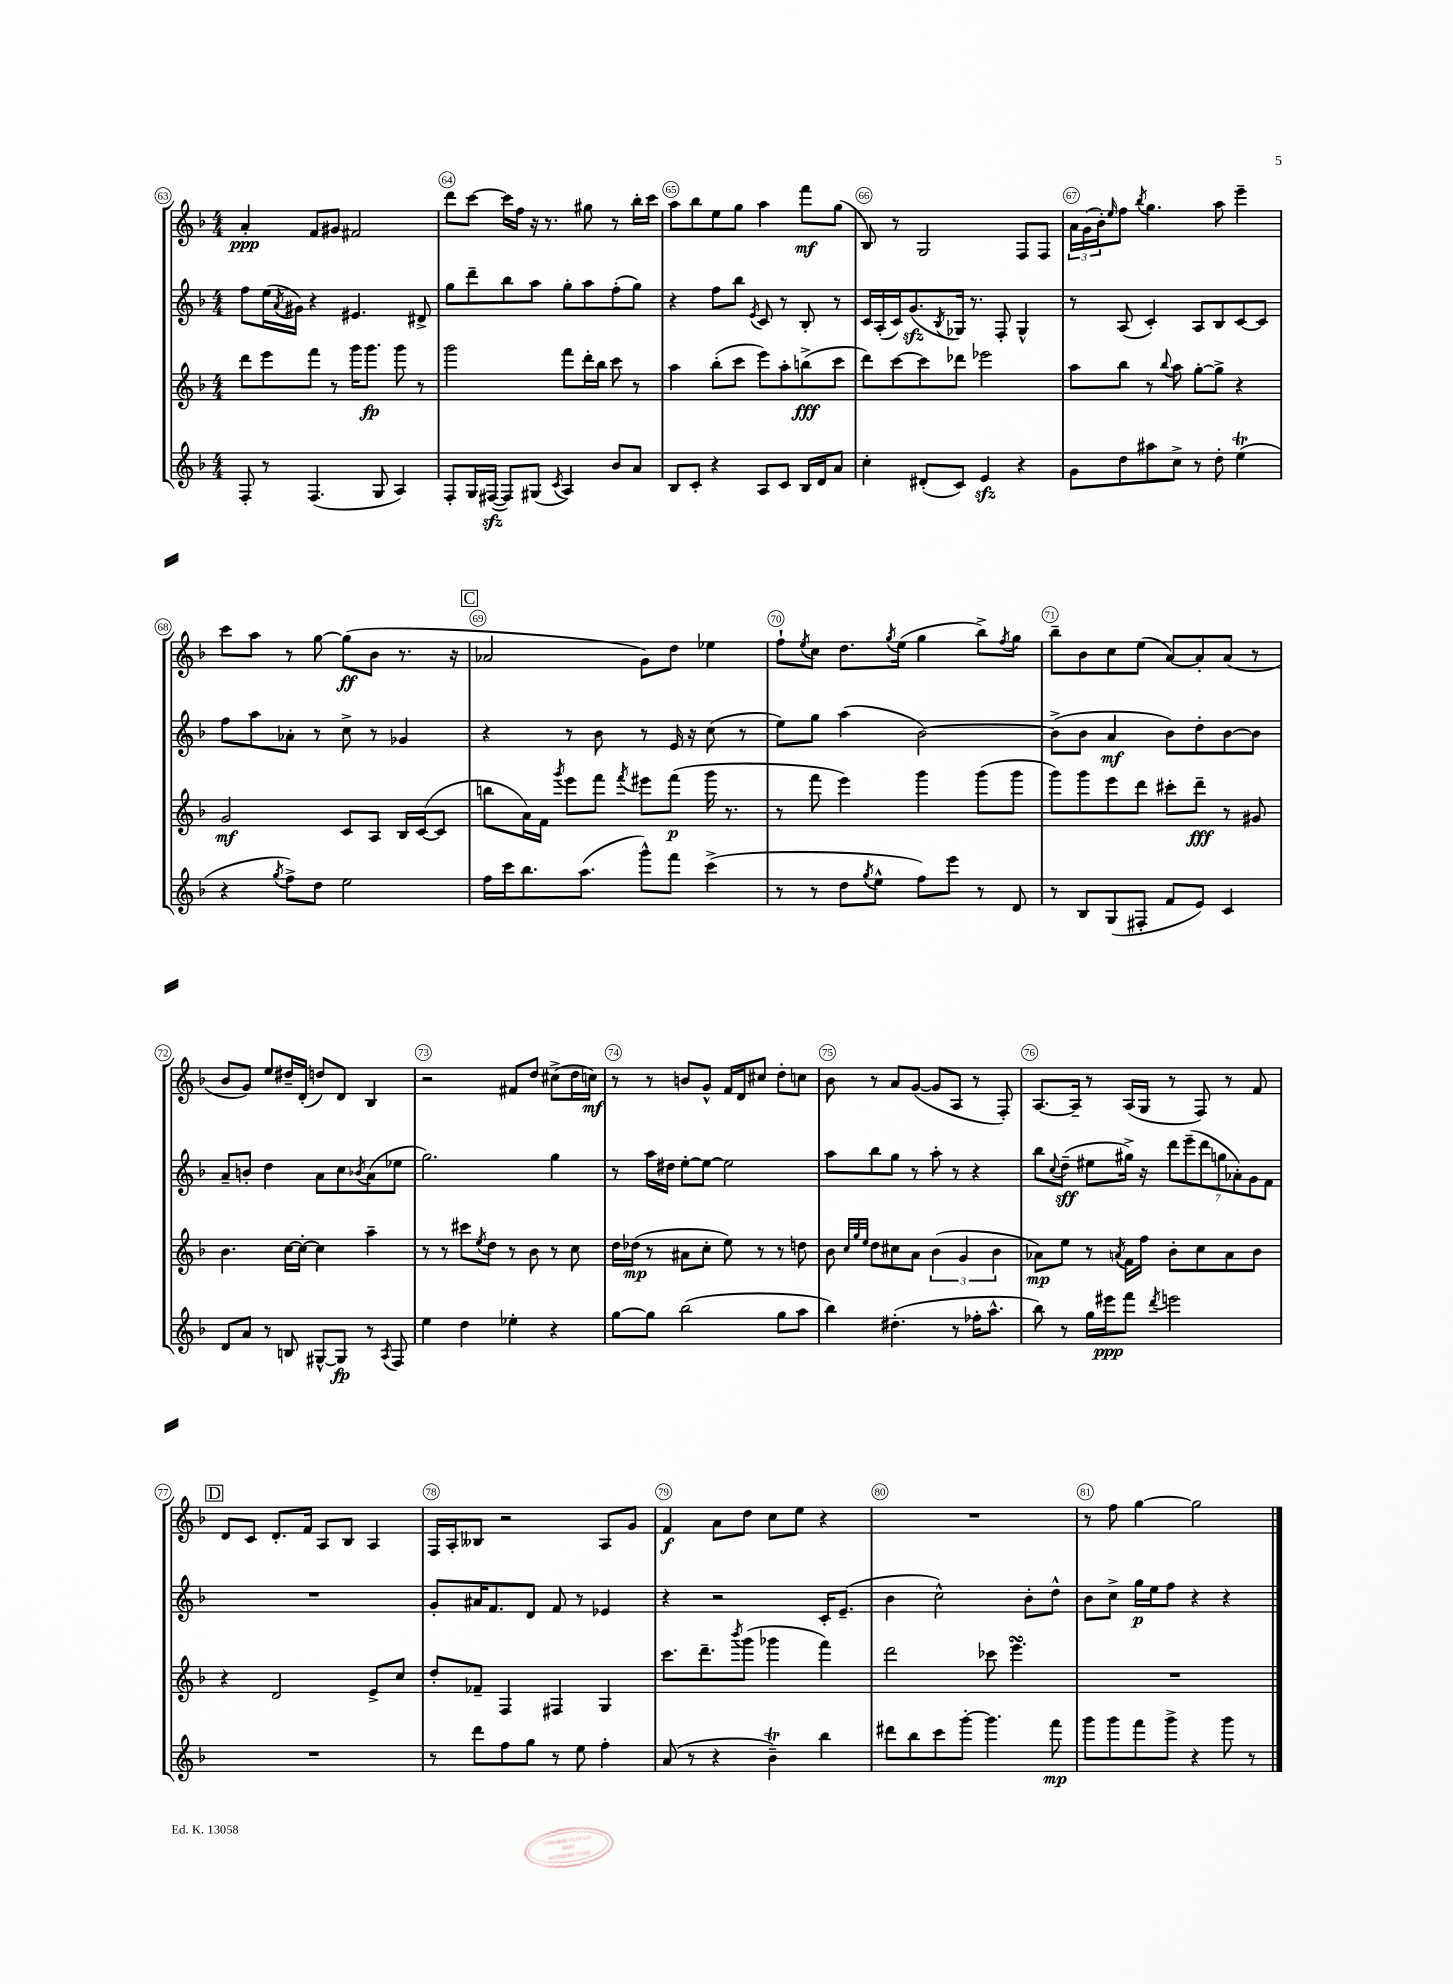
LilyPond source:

<<
\new StaffGroup <<
\new Staff = "s0" {
    \clef treble \key f \major \numericTimeSignature \time 4/4
    a'4-.\ppp f'8 gis'8 fis'2 |
    d'''8 c'''8~ c'''16 f''16 r16 r8. gis''8 r8 bes''16-. c'''16 |
    a''8 bes''8 e''8 g''8 a''4 f'''8\mf g''8( |
    bes8) r8 g2 f8 f8 |
    \tuplet 3/2 { a'16 g'16( bes'16-.) } \grace { e''16 } f''8 \acciaccatura { bes''8 } g''4. a''8 e'''4-- |
    c'''8 a''8 r8 g''8~ g''8\ff( bes'8 r8. r16 |
    \mark \markup { \box "C" } aes'2 g'8) d''8 ees''4 |
    f''8-! \acciaccatura { e''8 } c''8 d''8. \acciaccatura { g''8 } e''16( g''4 bes''8->) \acciaccatura { f''8 } g''8 |
    bes''8-- bes'8 c''8 e''8( a'8~) a'8-. a'8( r8 |
    bes'8 g'8) e''8 dis''16-- d'16-.( d''8) d'8 bes4 |
    r2 fis'8 d''8 cis''8->( d''16 c''16\mf) |
    r8 r8 b'8 g'8-^ f'16 d'16 cis''8 d''8-. c''8 |
    bes'8 r8 a'8 g'8~( g'8 a8 r8 f8-.) |
    a8.~ a16-- r8 a16( g16 r8 f8) r8 f'8 |
    \mark \markup { \box "D" } d'8 c'8 d'8.-. f'16 a8 bes8 a4 |
    f16 a16-. beses8 r2 a8 g'8 |
    f'4\f a'8 d''8 c''8 e''8 r4 |
    R1 |
    r8 f''8 g''4~ g''2 \bar "|." |
}
\new Staff = "s1" {
    \clef treble \key f \major \numericTimeSignature \time 4/4
    f''8 e''16( \acciaccatura { a'8 } gis'16) r4 eis'4. dis'8-> |
    g''8 d'''8-- bes''8 a''8 g''8-. a''8 f''8-.( g''8) |
    r4 f''8 bes''8 \acciaccatura { e'8 } c'8 r8 bes8-. r8 |
    c'16 a16-.( c'16) g'8.\sfz( \acciaccatura { bes8 } ges16) r8. f8-. ges4-^ |
    r8 a8( c'4-.) a8 bes8 c'8~ c'8 |
    f''8 a''8 aes'8-. r8 c''8-> r8 ges'4 |
    \mark \markup { \box "C" } r4 r8 bes'8 r8 e'16 r16 c''8( r8 |
    e''8) g''8 a''4( bes'2~) |
    bes'8->( bes'8 a'4\mf bes'8) d''8-. bes'8~ bes'8 |
    a'8-- b'8-. d''4 a'8 c''8 \acciaccatura { bes'8 } a'8( ees''8 |
    g''2.) g''4 |
    r8 a''16 dis''16 e''8~-. e''8~ e''2 |
    a''8 bes''8 g''8 r8 a''8-. r8 r4 |
    bes''8 \appoggiatura { c''8 } d''8--\sff( eis''8 gis''16->) r16 \tuplet 7/4 { d'''8 e'''8--( d'''8 g''8 aes'8-.) g'8 f'8 } |
    \mark \markup { \box "D" } R1 |
    g'8-. ais'16 f'8. d'8 f'8 r8 ees'4 |
    r4 r2 c'16-. e'8.--( |
    bes'4 c''2-^) bes'8-. d''8-^ |
    bes'8 c''8-> g''16\p e''16 f''8 r4 r4 \bar "|." |
}
\new Staff = "s2" {
    \clef treble \key f \major \numericTimeSignature \time 4/4
    d'''8 e'''8 f'''8 r8 g'''16 g'''8.\fp g'''8 r8 |
    g'''2 f'''8 d'''16-. bes''16 c'''8 r8 |
    a''4 bes''8-.( c'''8 e'''8) a''8-. b''8->\fff( c'''8 |
    d'''8) c'''8~ c'''8 des'''8 ees'''2 |
    a''8 bes''8 r8 \appoggiatura { bes''8 } a''8 g''8~-. g''8-> r4 |
    g'2\mf c'8 a8 bes16 c'16~( c'8 |
    \mark \markup { \box "C" } b''8 a'16) f'16 \acciaccatura { g'''8 } e'''8 f'''8 \acciaccatura { f'''8 } eis'''8 f'''8\p( g'''16 r8. |
    r8 f'''8 e'''4) g'''4 g'''8( g'''8 |
    g'''8) g'''8 e'''8 d'''8 cis'''8-. d'''8--\fff r8 gis'8 |
    bes'4. c''16~ c''16~-. c''4 a''4-- |
    r8 r8 cis'''8 \acciaccatura { e''8 } d''8 r8 bes'8 r8 c''8 |
    d''16 des''16\mp( r8 ais'8 c''8-. e''8) r8 r8 d''8 |
    bes'8 \grace { c''32 g''32 e''32 } d''8 cis''8 a'8 \tuplet 3/2 { bes'4( g'4 bes'4 } |
    aes'8\mp) e''8 r8 \acciaccatura { a'8 } f'16 f''16 bes'8-. c''8 a'8 bes'8 |
    \mark \markup { \box "D" } r4 d'2 e'8-> c''8 |
    d''8-. fes'8-- f4 fis4 g4 |
    c'''8. d'''8.-- \acciaccatura { bes'''8 } g'''8( ges'''4 f'''4) |
    d'''2 ces'''8 e'''4.\turn |
    R1 \bar "|." |
}
\new Staff = "s3" {
    \clef treble \key f \major \numericTimeSignature \time 4/4
    f8-. r8 f4.( g8 a4) |
    f8-. g16 fis16~\sfz( fis8) gis8( \acciaccatura { c'8 } a4) bes'8 a'8 |
    bes8 c'8-. r4 a8 c'8 bes16 d'16 a'8 |
    c''4-. dis'8-.( c'8) e'4\sfz r4 |
    g'8 d''8 ais''8 c''8-> r8 d''8-. e''4\trill( |
    r4 \acciaccatura { g''8 } f''8->) d''8 e''2 |
    \mark \markup { \box "C" } f''16 c'''16 bes''8. a''8.( g'''8-^) f'''8 c'''4->( |
    r8 r8 d''8 \acciaccatura { g''8 } e''8-^ f''8) e'''8 r8 d'8 |
    r8 bes8 g8( fis8-. f'8 e'8) c'4 |
    d'8 a'8 r8 b8 gis8~-^ gis8\fp r8 \acciaccatura { a8 } f8 |
    e''4 d''4 ees''4-. r4 |
    g''8~ g''8 bes''2( g''8 a''8 |
    bes''4) dis''4.-.( r8 fes''16-. a''8.-^ |
    bes''8) r8 g''16 eis'''16\ppp f'''8 \acciaccatura { d'''8 } e'''2 |
    \mark \markup { \box "D" } R1 |
    r8 d'''8 f''8 g''8 r8 e''8 f''4-. |
    a'8( r8 r4 bes'4--\trill) bes''4 |
    dis'''8 bes''8 c'''8 g'''8~-. g'''4. f'''8\mp |
    g'''8 g'''8 f'''8 g'''8-> r4 g'''8 r8 \bar "|." |
}
>>
>>
\layout { \context { \Score currentBarNumber = #63 \override BarNumber.break-visibility = ##(#f #t #t) barNumberVisibility = #all-bar-numbers-visible \override BarNumber.stencil = #(make-stencil-circler 0.1 0.3 ly:text-interface::print) } }
